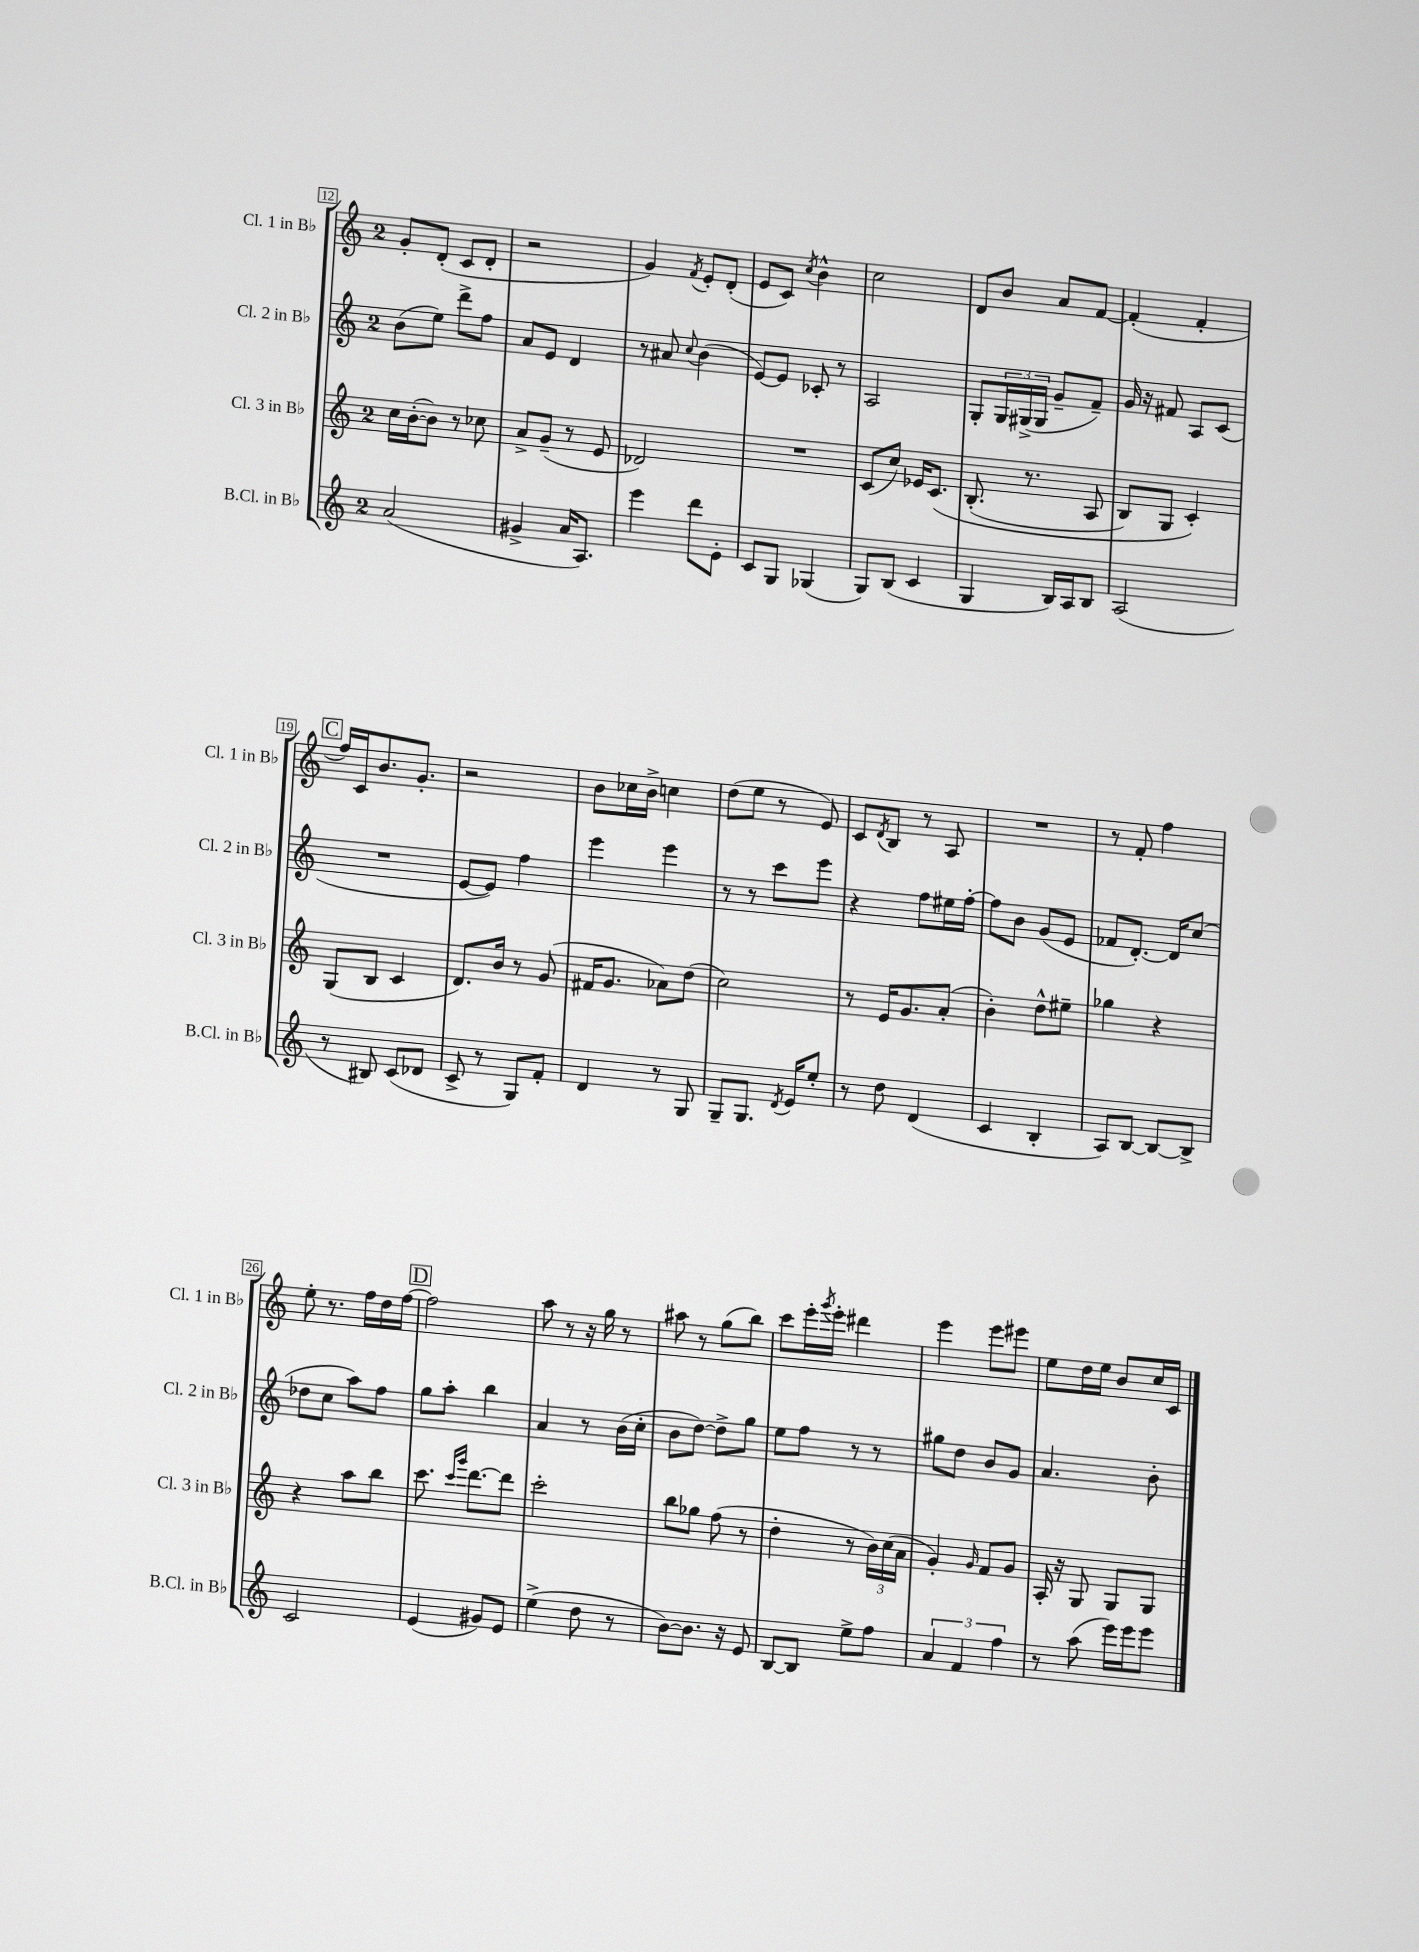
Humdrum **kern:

**kern	**kern	**kern	**kern
*part4	*part3	*part2	*part1
*staff4	*staff3	*staff2	*staff1
*I"B.Cl. in B♭	*I"Cl. 3 in B♭	*I"Cl. 2 in B♭	*I"Cl. 1 in B♭
*I'B.Cl. in B♭	*I'Cl. 3 in B♭	*I'Cl. 2 in B♭	*I'Cl. 1 in B♭
*clefG2	*clefG2	*clefG2	*clefG2
*k[]	*k[]	*k[]	*k[]
*M2/4	*M2/4	*M2/4	*M2/4
=12	=12	=12	=12
(2a/	16cc\LL	(8b\L	8g'/L
.	([16b'\J	.	.
.	8b\J])	8ee\J)	(8d'/J
.	8r	8ddd^\L	8c/L
.	8cc-X\	8ff\J	8d'/J
=13	=13	=13	=13
4g#X^/	8a^/L	8a/L	2r
.	(8g~/J	8e/J	.
16a/KL	8r	4d/	.
8.A/J)	.	.	.
.	8e/	.	.
=14	=14	=14	=14
4eee\	2d-X/)	8r	4g/)
.	.	8a#X/	.
.	.	8qqcc/	8qf/
8ddd\L	.	(4b\	8e'/L
8e'\J	.	.	(8d'/J
=15	=15	=15	=15
8c/L	2r	[8e/L)	8e/L
8G/J	.	8e/J]	8c/J)
.	.	.	8qcc/
(4G-X/	.	8c-X'/	4b^^\
.	.	8r	.
=16	=16	=16	=16
8G/L)	(8c/L	2A/	2cc\
(8B/J	8cc/J)	.	.
4c/	16e-X/KL	.	.
.	(8.c/J	.	.
=17	=17	=17	=17
4G/	(8.B'/	8G'/L	8d/L
.	.	24G/L	8b/J
.	.	(24G#X^/	.
.	8.r	.	.
.	.	24G#/JJ	.
16B/LL)	.	8g~/L	8a/L
16A/J	.	.	.
8B/J	8A/	8f~/J)	[8f/J
=18	=18	=18	=18
(2A/	8B/L)	16g/	(4f'/]
.	.	16r	.
.	8G/J	8f#X/	.
.	4c'/)	8A/L	4f'/
.	.	(8c/J	.
!!LO:LB:g=z
!!LO:REH:place=s1:t=C
=19	=19	=19	=19
8r	(8G/L	2r	16ff/LL)
.	.	.	16c/J
8B#X/)	8B/J	.	8.b/
(8c/L	4c/	.	.
.	.	.	8.g'/J
8d-X/J	.	.	.
=20	=20	=20	=20
8c^/	8.d/L)	[8e/L	2r
8r	.	8e/J])	.
.	16b/Jk	.	.
8G/L)	8r	4ff\	.
8f'/J	(8g/	.	.
=21	=21	=21	=21
4d/	16f#X/KL	4eee\	8b\L
.	8.g/J	.	.
.	.	.	16cc-X\L
.	.	.	16b^\JJ
8r	8a-X\L)	4eee\	4ccn\
8G/	(8dd\J	.	.
=22	=22	=22	=22
8G~/L	2cc\)	8r	(8dd\L
8.G/J	.	8r	8ee\J
.	.	8ccc\L	8r
8qd/	.	.	.
16e/KL	.	.	.
8ee'/J	.	8eee\J	8e/)
=23	=23	=23	=23
8r	8r	4r	8c/L
.	.	.	8qd/
8dd\	16e/KL	.	8B/J
.	8.g/	.	.
(4d/	.	8ff\L	8r
.	(8a'/J	16ee#X\L	8A/
.	.	[16ff'\JJ	.
=24	=24	=24	=24
4c/	4b'\)	8ff\L]	2r
.	.	8b\J	.
4B'/	8dd^^\L	(8g/L	.
.	8ee#X~\J	8e/J	.
=25	=25	=25	=25
8A/L)	4gg-X\	8f-X/L	8r
[8B/J	.	[8.d'/J)	8f'/
8B/L_	4r	.	4ff\
.	.	16d/KL]	.
8B^/J]	.	(8cc/J	.
!!LO:LB:g=z
=26	=26	=26	=26
2c/	4r	8dd-X\L	8ee'\
.	.	8cc\J	8.r
.	8aa\L	8aa\L)	.
.	.	.	16ff\LL
.	8bb\J	8ff\J	16dd\
.	.	.	[16ff\JJ
!!LO:REH:place=s1:t=D
=27	=27	=27	=27
(4e/	8.ccc\	8gg\L	2ff\]
.	.	8aa'\J	.
.	16qqccc/LL	.	.
.	16qqggg/JJ	.	.
.	[8.ddd\L	.	.
8g#X/L)	.	4bb\	.
8e/J	8ddd\J]	.	.
=28	=28	=28	=28
(4ee^\	2ccc'\	4a/	8aa\
.	.	.	8r
8dd\	.	8r	16r
.	.	.	16gg\
8r	.	(16b\LL	8r
.	.	16cc'\JJ	.
=29	=29	=29	=29
[8b\L)	8bb\L	8b\L	8aa#X\
8.b\J]	8gg-X\J	[8dd\J)	8r
.	(8ff\	8dd^\L]	(8gg\L
16r	.	.	.
8e/	8r	8gg\J	8bb\J)
=30	=30	=30	=30
[8B/L	4dd'\	8ee\L	8ccc\L
8B/J]	.	8ff\J	16eee'\L
.	.	.	8qggg/
.	.	.	16eee'\JJ
8ee^\L	8r	8r	4ddd#X\
8ff\J	24b\LL)	8r	.
.	(24cc\	.	.
.	24a\JJ	.	.
=31	=31	=31	=31
6a/	4g'/)	8gg#X\L	4eee\
.	.	8dd\J	.
6f/	.	.	.
.	16qqg/	.	.
.	8f/L	8b/L	8eee\L
6ff\	.	.	.
.	8g/J	8g/J	8eee#X\J
=32	=32	=32	=32
8r	16A'/	4.a/	8ee\L
.	16r	.	.
(8aa\	8G/	.	16dd\L
.	.	.	16ee\JJ
16eee\LL)	8G/L	.	8b/L
16eee\J	.	.	.
8eee\J	8G/J	8b'\	16cc/L
.	.	.	16c/JJ
==	==	==	==
*-	*-	*-	*-
